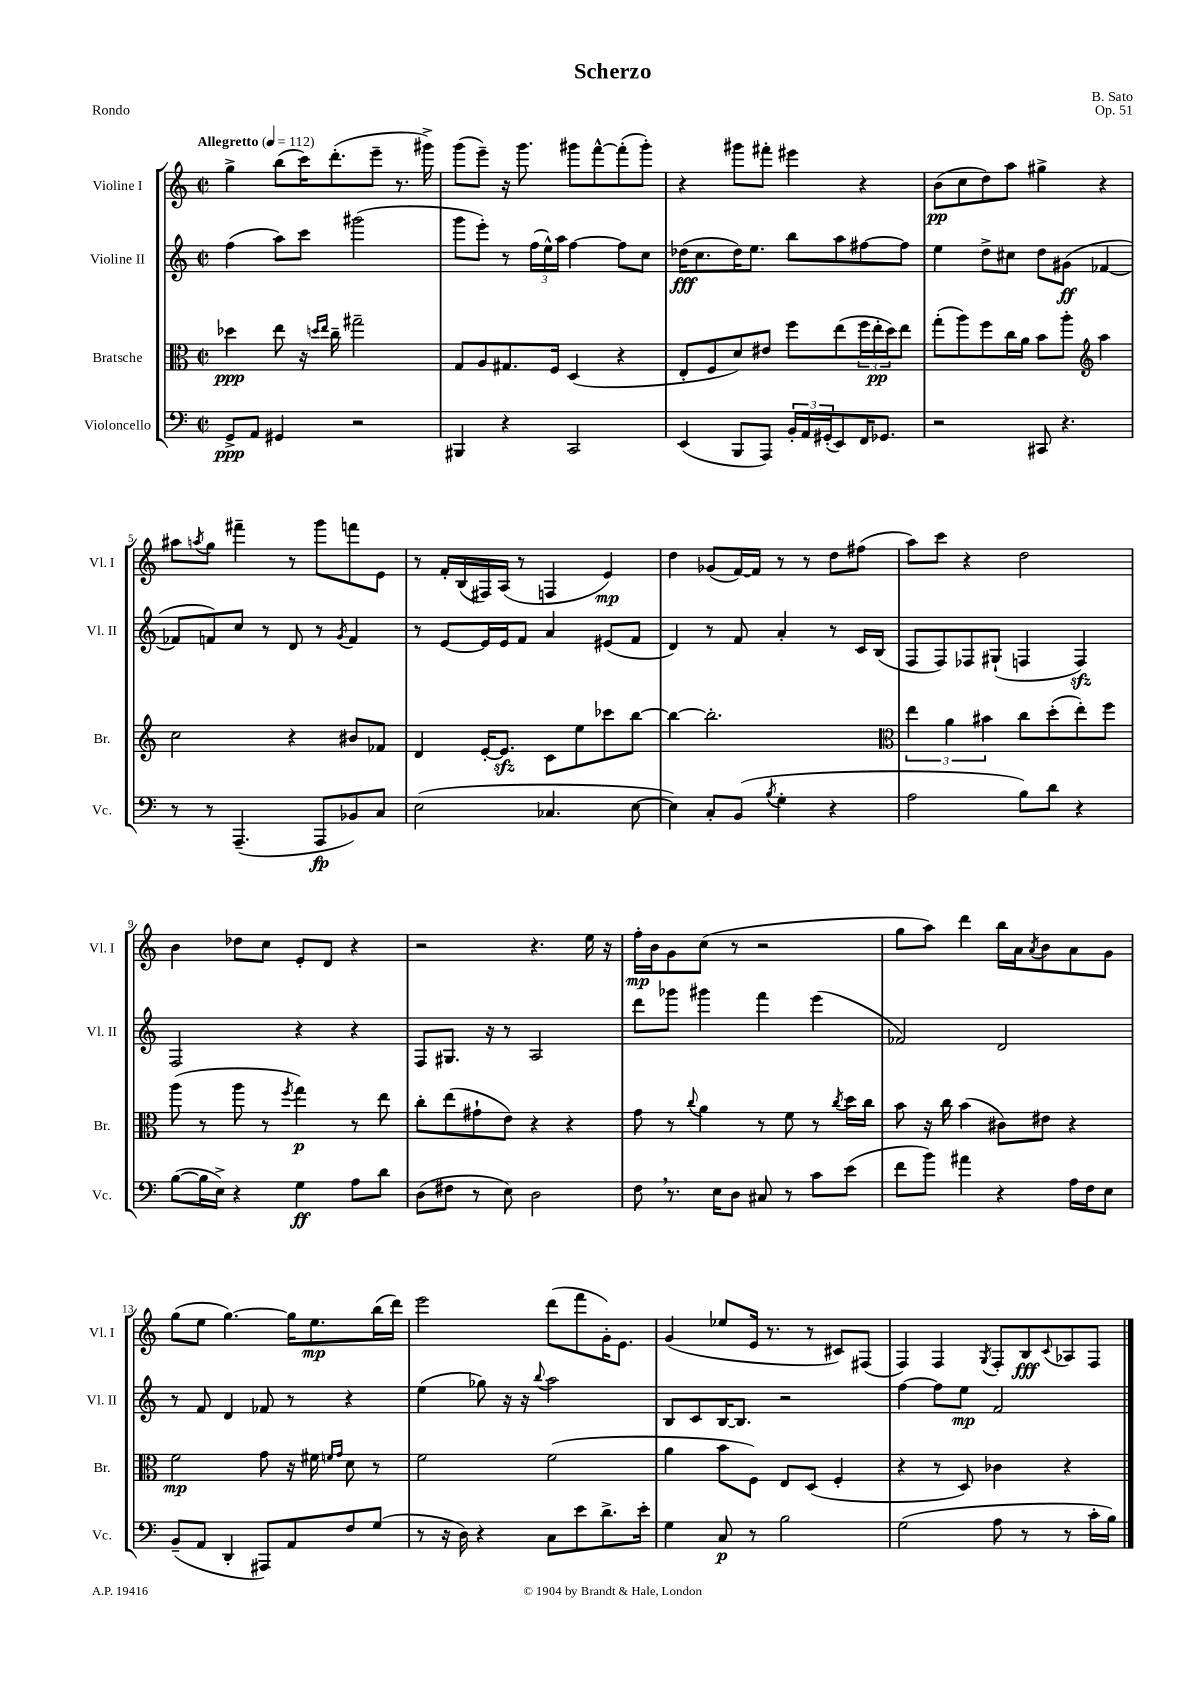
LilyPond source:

\header { title = "Scherzo" composer = "B. Sato" opus = "Op. 51" piece = "Rondo" }
<<
\new StaffGroup <<
\new Staff = "s0" \with { instrumentName = "Violine I" shortInstrumentName = "Vl. I" } {
    \clef treble \key c \major \defaultTimeSignature \time 2/2 \tempo "Allegretto" 4 = 112
    g''4-> b''8( c'''16) d'''8.-.( e'''8-- r8. gis'''16->) |
    g'''8( e'''8--) r16 g'''8. gis'''8 f'''8~-^ f'''8-.( gis'''8-.) |
    r4 gis'''8 fis'''8-. eis'''4 r4 |
    b'8\pp( c''8 d''8) a''8 gis''4-> r4 |
    ais''8 \acciaccatura { a''8 } g''8 fis'''4-- r8 g'''8 f'''8 e'8 |
    r8 f'16-. b16( fis16) a16( r8 f4 e'4\mp) |
    d''4 ges'8( f'16~) f'16 r8 r8 d''8 fis''8( |
    a''8) c'''8 r4 d''2 |
    b'4 des''8 c''8 e'8-. d'8 r4 |
    r2 r4. e''16 r16 |
    f''16-.\mp b'16 g'8 c''8( r8 r2 |
    g''8 a''8) d'''4 b''16 a'16 \acciaccatura { a'8 } b'8 a'8 g'8 |
    g''8( e''8 g''4.~) g''16 e''8.\mp b''16( d'''16) |
    e'''2 d'''8( f'''8 g'16-.) e'8. |
    g'4( ees''8 e'16 r8. r8 cis'8) fis8( |
    f4) f4 \acciaccatura { g8 } f8-. b8\fff \appoggiatura { c'8 } aes8 f8 \bar "|." |
}
\new Staff = "s1" \with { instrumentName = "Violine II" shortInstrumentName = "Vl. II" } {
    \clef treble \key c \major \defaultTimeSignature \time 2/2
    f''4( a''8) c'''8 gis'''2( |
    g'''8 e'''8-.) r8 \tuplet 3/2 { f''16( e''16-^) a''16 } f''4~ f''8 c''8 |
    des''16\fff( c''8. des''16) e''8. b''8 a''8 fis''8~ fis''8 |
    e''4 d''8-> cis''8 d''8 gis'8\ff( fes'4~ |
    fes'8 f'8) c''8 r8 d'8 r8 \acciaccatura { g'8 } f'4 |
    r8 e'8~ e'16 e'16 f'8 a'4 eis'8( f'8 |
    d'4) r8 f'8 a'4-. r8 c'16 b16( |
    f8 f8) fes8 gis8-!( f4 f4\sfz) |
    f2 r4 r4 |
    f8 gis8. r16 r8 a2 |
    d'''8 ges'''8 gis'''4 f'''4 e'''4( |
    fes'2) d'2 |
    r8 f'8 d'4 fes'8 r8 r4 |
    e''4( ges''8) r16 r16 \appoggiatura { b''8 } a''2 |
    b8 c'8 b16~ b8. r2 |
    f''4~ f''8 e''8\mp f'2 \bar "|." |
}
\new Staff = "s2" \with { instrumentName = "Bratsche" shortInstrumentName = "Br." } {
    \clef alto \key c \major \defaultTimeSignature \time 2/2
    des''4\ppp e''8 r16 \grace { d''16 e''16 } c''16-- gis''2-- |
    g8 a8 gis8. f16 d4( r4 |
    e8-. f8 d'8) eis'8 f''8 e''8( \tuplet 3/2 { f''16 e''16-.\pp d''16) } e''8 |
    g''8-.( a''8) f''8 c''16 a'16 b'8 a''8-. \clef treble a''4 |
    c''2 r4 bis'8 fes'8 |
    d'4 e'16~-. e'8.\sfz c'8 e''8 ces'''8 b''8~ |
    b''4~ b''2.-. |
    \clef alto \tuplet 3/2 { e''4 a'4 bis'4 } c''8 d''8-.( e''8-.) f''8 |
    a''8( r8 a''8 r8 \acciaccatura { f''8 } g''4\p) r8 e''8 |
    c''8-. e''8( gis'8-! e'8) r4 r4 |
    g'8 r8 \appoggiatura { c''8 } a'4 r8 f'8 r8 \acciaccatura { c''8 } d''16 c''16 |
    b'8 r16 c''16 b'4( cis'8) eis'8 r4 |
    f'2\mp g'8 r16 fis'16 \grace { f'16 g'16 } d'8 r8 |
    f'2 f'2( |
    a'4 b'8 f8) e8 d8( f4-. |
    r4 r8 d8) ces'4 r4 \bar "|." |
}
\new Staff = "s3" \with { instrumentName = "Violoncello" shortInstrumentName = "Vc." } {
    \clef bass \key c \major \defaultTimeSignature \time 2/2
    g,8->\ppp a,8 gis,4 r2 |
    bis,,4 r4 c,2 |
    e,4( b,,8 a,,8) \tuplet 3/2 { b,16-. a,16 gis,16-.( } e,8) f,16 ges,8. |
    r2 cis,8 r4. |
    r8 r8 a,,4.--( a,,8\fp bes,8) c8 |
    e2( ces4. e8~ |
    e4) c8-. b,8( \acciaccatura { b8 } g4-. r4 |
    a2 b8) d'8 r4 |
    b8~( b16 e16->) r4 g4\ff a8 d'8 |
    d8( fis8 r8 e8) d2 |
    f8 \breathe r8. e16 d8 cis8 r8 c'8 e'8( |
    f'8 b'8) ais'4 r4 a16 f16 e8 |
    b,8--( a,8 d,4-. ais,,8) a,8 f8 g8( |
    r8 r16 d16) r4 c8 e'8 d'8.-> e'16-. |
    g4 c8\p r8 b2 |
    g2( a8 r8 r8 c'16-. b16) \bar "|." |
}
>>
>>
